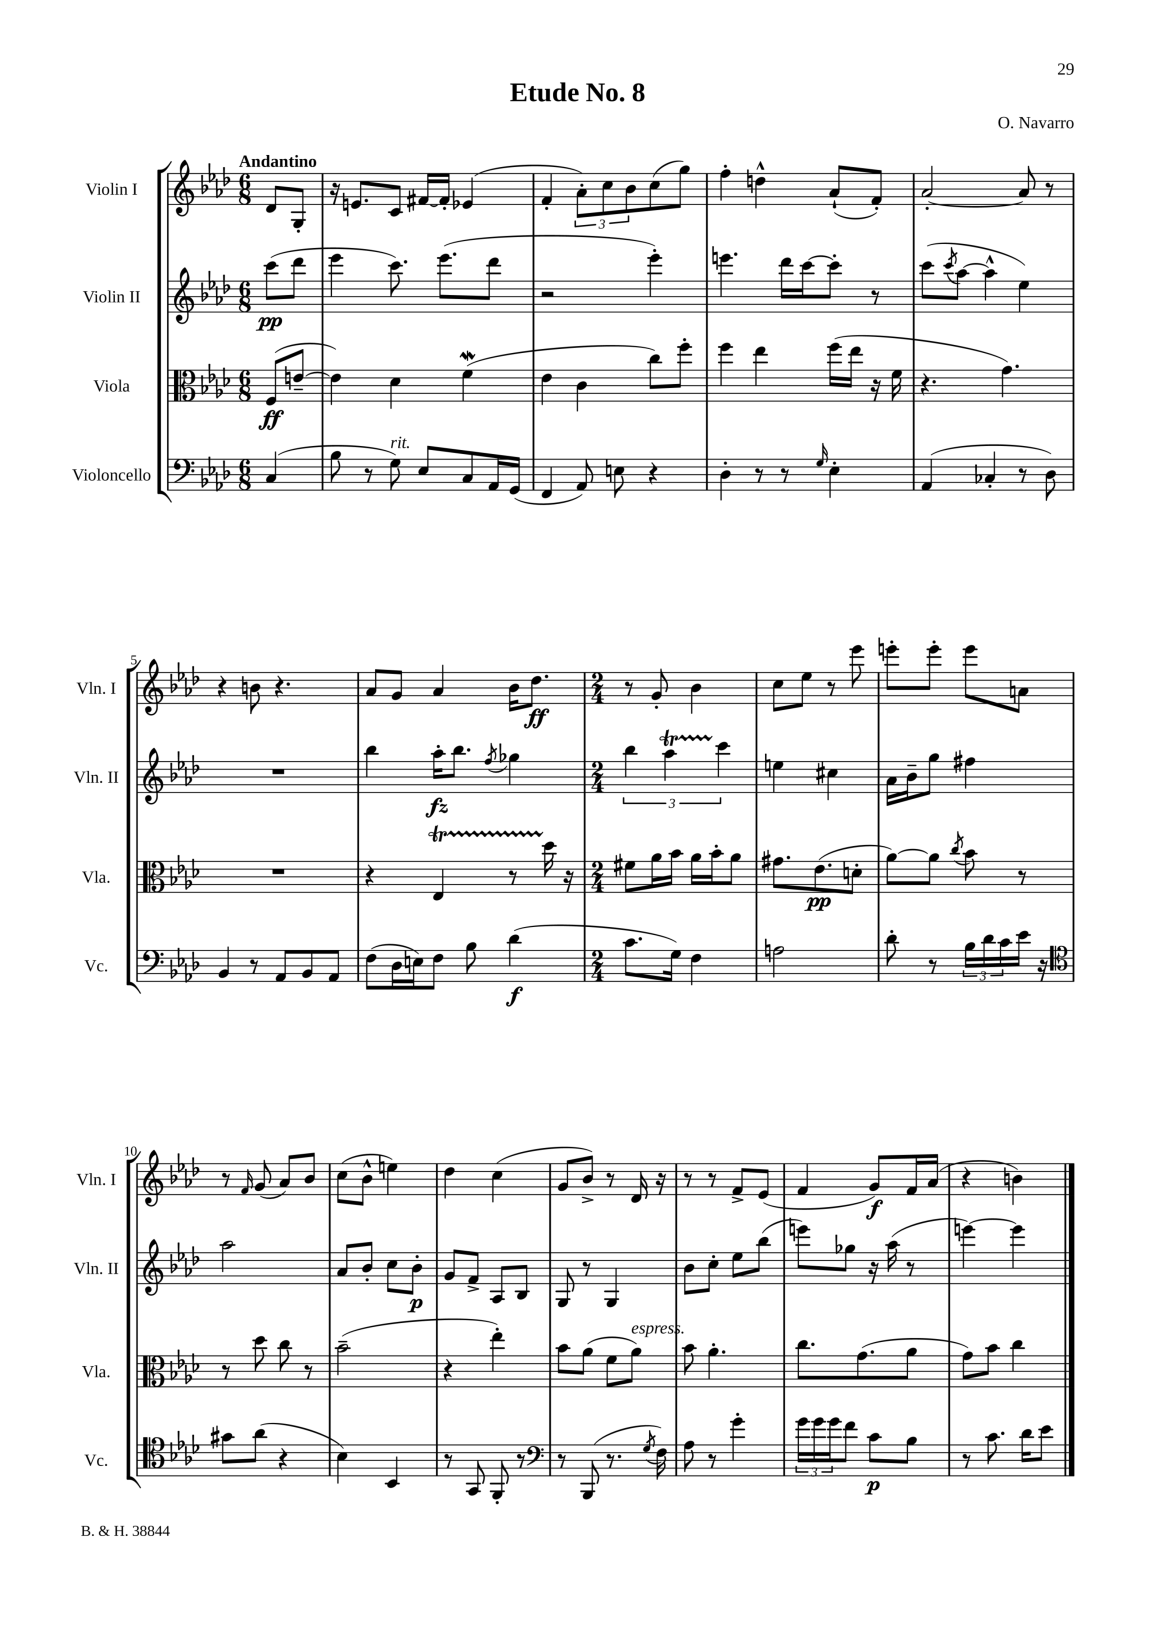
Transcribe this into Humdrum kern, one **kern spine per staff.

**kern	**kern	**kern	**kern
*staff4	*staff3	*staff2	*staff1
*clefF4	*clefC3	*clefG2	*clefG2
*k[b-e-a-d-]	*k[b-e-a-d-]	*k[b-e-a-d-]	*k[b-e-a-d-]
*M6/8	*M6/8	*M6/8	*M6/8
(4C	(8F	(8ccc	8d-
.	[8e~	8ddd-	8G'
=	=	=	=
8B-	4e])	4eee-	16r
.	.	.	8.e
8r	.	.	.
8G)	4d-	8.ccc)	8c
8E-	.	.	[16f#
.	.	(8.eee-	16f#']
8C	(4f	.	(4e-
16AA-	.	8ddd-	.
(16GG	.	.	.
=	=	=	=
4FF	4e-	2r	4f'
8AA-)	4c	.	12a-')
.	.	.	12cc
8E	.	.	.
.	.	.	12b-
4r	8cc)	4eee-')	(8cc
.	8ff'	.	8gg)
=	=	=	=
4D-'	4ff	4.eee	4ff'
8r	4ee-	.	4dd^^
8r	.	16ddd-	.
.	.	[16ccc	.
16qqG	.	.	.
4E-'	(16ff	8ccc']	(8a-`
.	16ee-	.	.
.	16r	8r	8f')
.	16f	.	.
=	=	=	=
(4AA-	4.r	(8ccc	[2a-'
.	.	8qccc	.
.	.	[8aa-	.
4C-'	.	4aa-^^]	.
.	4.g)	.	.
8r	.	4ee-)	8a-]
8D-)	.	.	8r
=	=	=	=
4BB-	2.r	2.r	4r
8r	.	.	8b
8AA-	.	.	4.r
8BB-	.	.	.
8AA-	.	.	.
=	=	=	=
(8F	4r	4bb-	8a-
16D-	.	.	8g
16E)	.	.	.
8F	4E-	16aa-'	4a-
.	.	8.bb-	.
8B-	.	.	.
.	.	8qff	.
(4d-	8r	4gg-	16b-
.	.	.	8.dd-
.	16dd-	.	.
.	16r	.	.
=	=	=	=
*M2/4	*M2/4	*M2/4	*M2/4
8.c	8f#	6bb-	8r
.	16a-	.	8g'
.	.	6aa-	.
16G)	16b-	.	.
4F	16a-	.	4b-
.	16b-'	.	.
.	.	6ccc	.
.	8a-	.	.
=	=	=	=
2A	8.g#	4ee	8cc
.	.	.	8ee-
.	(8.e-	.	.
.	.	4cc#	8r
.	8d'	.	8eee-
=	=	=	=
8d-'	[8a-)	16a-	8eee'
.	.	16b-~	.
8r	8a-]	8gg	8eee'
.	8qcc	.	.
24B-	8b-	4ff#	8eee
24d-	.	.	.
24c	.	.	.
16e-	8r	.	8a
16r	.	.	.
=	=	=	=
*clefC4	*	*	*
8g#	8r	2aa-	8r
.	.	.	16qqf
(8a-	8dd-	.	(8g
4r	8cc	.	8a-)
.	8r	.	8b-
=	=	=	=
4B-)	(2b-~	8a-	(8cc
.	.	8b-'	8b-^^
4BB-	.	8cc	4ee)
.	.	8b-'	.
=	=	=	=
8r	4r	8g	4dd-
8GG	.	8f^	.
8FF'	4ee-')	8A-	(4cc
8r	.	8B-	.
=	=	=	=
*clefF4	*	*	*
8r	8b-	8G	8g
(8BBB-	(8a-	8r	8b-^)
8.r	8f	4G	8r
.	8a-)	.	16d-
8qG	.	.	.
16F)	.	.	16r
=	=	=	=
8A-	8b-	8b-	8r
8r	4.a-'	8cc'	8r
4g'	.	8ee-	8f^
.	.	(8bb-	(8e-
=	=	=	=
24g	8.cc	8eee)	4f
24g	.	.	.
24g	.	.	.
8f	.	8gg-	.
.	(8.g	.	.
8c	.	16r	8g)
.	.	(16aa-	.
8B-	8a-	8r	16f
.	.	.	(16a-
=	=	=	=
8r	8g)	[4eee)	4r
8.c	8b-	.	.
.	4cc	4eee]	4b)
16d-	.	.	.
8e-	.	.	.
==	==	==	==
*-	*-	*-	*-
